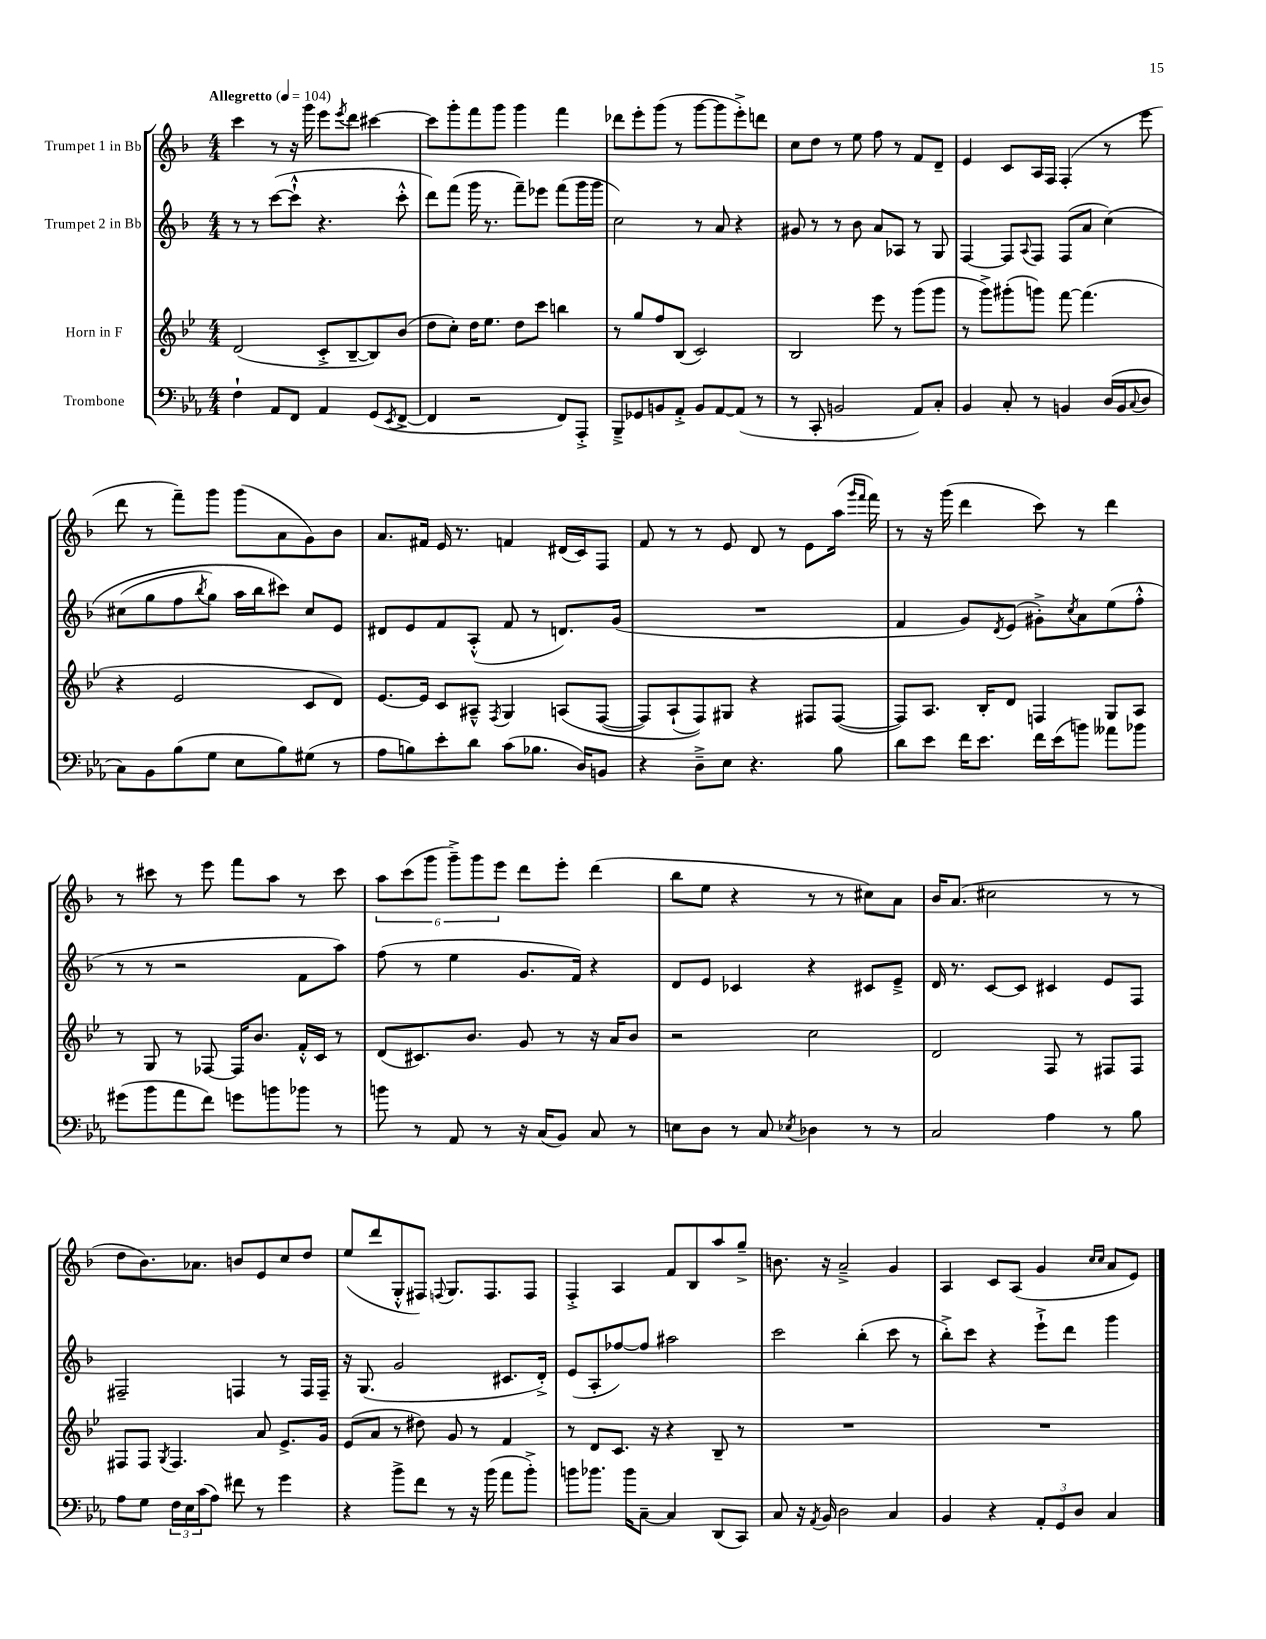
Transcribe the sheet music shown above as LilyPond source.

<<
\new StaffGroup <<
\new Staff = "s0" \with { instrumentName = "Trumpet 1 in Bb" } {
    \clef treble \key f \major \numericTimeSignature \time 4/4 \tempo "Allegretto" 4 = 104
    c'''4 r8 r16 g'''16 e'''8 \acciaccatura { e'''8 } d'''8 cis'''4~ |
    cis'''8 g'''8-. f'''8 g'''8 g'''4 f'''4 |
    des'''8 e'''8-. g'''8( r8 g'''8~ g'''8 e'''8-.->) d'''8 |
    c''8 d''8 r8 e''8 f''8 r8 f'8 d'8-- |
    e'4 c'8 a16 f16 f4-.( r8 e'''8 |
    d'''8 r8 f'''8--) g'''8 g'''8( a'8 g'8) bes'8 |
    a'8. fis'16 e'16 r8. f'4 dis'16( c'16) f8 |
    f'8 r8 r8 e'8 d'8 r8 e'8 a''16( \grace { g'''16 f'''16 } f'''16) |
    r8 r16 g'''16( d'''4 c'''8) r8 d'''4 |
    r8 cis'''8 r8 e'''8 f'''8 a''8 r8 cis'''8 |
    \tuplet 6/4 { a''8 c'''8( g'''8 g'''8--->) g'''8 e'''8 } d'''8 e'''8-. d'''4( |
    bes''8 e''8 r4 r8 r8 cis''8) a'8 |
    bes'16 a'8.( cis''2 r8 r8 |
    d''8 bes'8.) aes'8. b'8 e'8 c''8 d''8 |
    e''8( d'''8 g8-.-^ fis8) \appoggiatura { f8 } g8. f8. f8 |
    f4-.-> a4 f'8 bes8 a''8 g''8---> |
    b'8. r16 a'2---> g'4 |
    a4 c'8 a8( g'4 \grace { c''16 c''16 } a'8 e'8) \bar "|." |
}
\new Staff = "s1" \with { instrumentName = "Trumpet 2 in Bb" } {
    \clef treble \key f \major \numericTimeSignature \time 4/4
    r8 r8 c'''8~( c'''8-!-^ r4. c'''8-.-^ |
    d'''8) f'''8( g'''16 r8. f'''8--) ees'''8 f'''8( g'''16 g'''16 |
    c''2) r8 a'8 r4 |
    gis'8 r8 r8 bes'8 a'8 aes8 r8 g8 |
    f4~ f8 \appoggiatura { a8 } f8 f8( a'8 c''4)\( |
    cis''8( g''8 f''8 \acciaccatura { bes''8 } g''8) a''16 bes''16 cis'''8\) cis''8 e'8 |
    dis'8 e'8 f'8 a8-.-^( f'8 r8 d'8.) g'16( |
    R1 |
    f'4 g'8) \acciaccatura { d'8 } e'8( gis'8-.->) \acciaccatura { c''8 } a'8 e''8( f''8-.-^ |
    r8 r8 r2 f'8 a''8) |
    f''8( r8 e''4 g'8. f'16) r4 |
    d'8 e'8 ces'4 r4 cis'8 e'8---> |
    d'16 r8. c'8~ c'8 cis'4 e'8 f8 |
    fis2-- f4 r8 f16 f16-- |
    r16 g8.( g'2 cis'8. d'16-.->) |
    e'8( a8-. fes''8~) fes''8 ais''2 |
    c'''2 bes''4-.( c'''8 r8 |
    bes''8-.->) c'''8 r4 e'''8-!-> d'''8 g'''4 \bar "|." |
}
\new Staff = "s2" \with { instrumentName = "Horn in F" } {
    \clef treble \key bes \major \numericTimeSignature \time 4/4
    d'2( c'8-.-> bes8~-- bes8) bes'8( |
    d''8 c''8-.) d''16 ees''8. d''8 c'''8 b''4 |
    r8 g''8 f''8 bes8( c'2) |
    bes2 ees'''8 r8 g'''8( g'''8 |
    r8 g'''8->) gis'''8-.( g'''8) f'''8~ f'''4.( |
    r4 ees'2 c'8 d'8) |
    ees'8.~ ees'16 c'8 ais8---^ \acciaccatura { f8 } g4 a8\( f8~( |
    f8) a8-!( f8)\) gis8 r4 fis8 fis8~( |
    fis8) a8. bes16-. d'8 f4 g8 a8 |
    r8 g8 r8 fes8~ fes16 bes'8. f'16-.-^ c'16 r8 |
    d'8( cis'8.) bes'8. g'8 r8 r16 a'16 bes'8 |
    r2 c''2 |
    d'2 f8 r8 fis8 fis8 |
    fis8 fis8 \acciaccatura { g8 } fis4. a'8 ees'8.-> g'16 |
    ees'8( a'8 r8 dis''8) g'8 r8 f'4 |
    r8 d'8 c'8. r16 r4 bes8-- r8 |
    R1 |
    R1 \bar "|." |
}
\new Staff = "s3" \with { instrumentName = "Trombone" } {
    \clef bass \key ees \major \numericTimeSignature \time 4/4
    f4-! aes,8 f,8 aes,4 g,8( \acciaccatura { ees,8 } f,8~-> |
    f,4 r2 f,8) aes,,8-.-> |
    bes,,8---> ges,8 b,8 aes,8-.-> b,8 aes,8~ aes,8( r8 |
    r8 c,8-. b,2 aes,8) c8-. |
    bes,4 c8-. r8 b,4 d16( b,16 \appoggiatura { c8 } d8 |
    c8) bes,8 bes8( g8 ees8 bes8) gis8( r8 |
    aes8 b8) ees'8-. d'8 c'8( bes8. d16) b,8 |
    r4 d8---> ees8 r4. bes8 |
    d'8 ees'8 f'16 ees'8. f'16 ees'16( b'8) aeses'8 bes'8 |
    gis'8( bes'8 aes'8 f'8) g'8 b'8 bes'8 r8 |
    b'8 r8 aes,8 r8 r16 c16( bes,8) c8 r8 |
    e8 d8 r8 c8 \acciaccatura { ees8 } des4 r8 r8 |
    c2 aes4 r8 bes8 |
    aes8 g8 \tuplet 3/2 { f16 ees16 c'16( } aes8) fis'8 r8 g'4 |
    r4 bes'8-> f'8 r8 r16 bes'16( aes'8 bes'8-.->) |
    b'8 bes'8. bes'16 c8~-- c4 d,8( c,8) |
    c8 r16 \acciaccatura { aes,8 } bes,16 d2 c4 |
    bes,4 r4 \tuplet 3/2 { aes,8-. g,8 d8 } c4 \bar "|." |
}
>>
>>
\layout { \context { \Score \remove "Bar_number_engraver" } }
